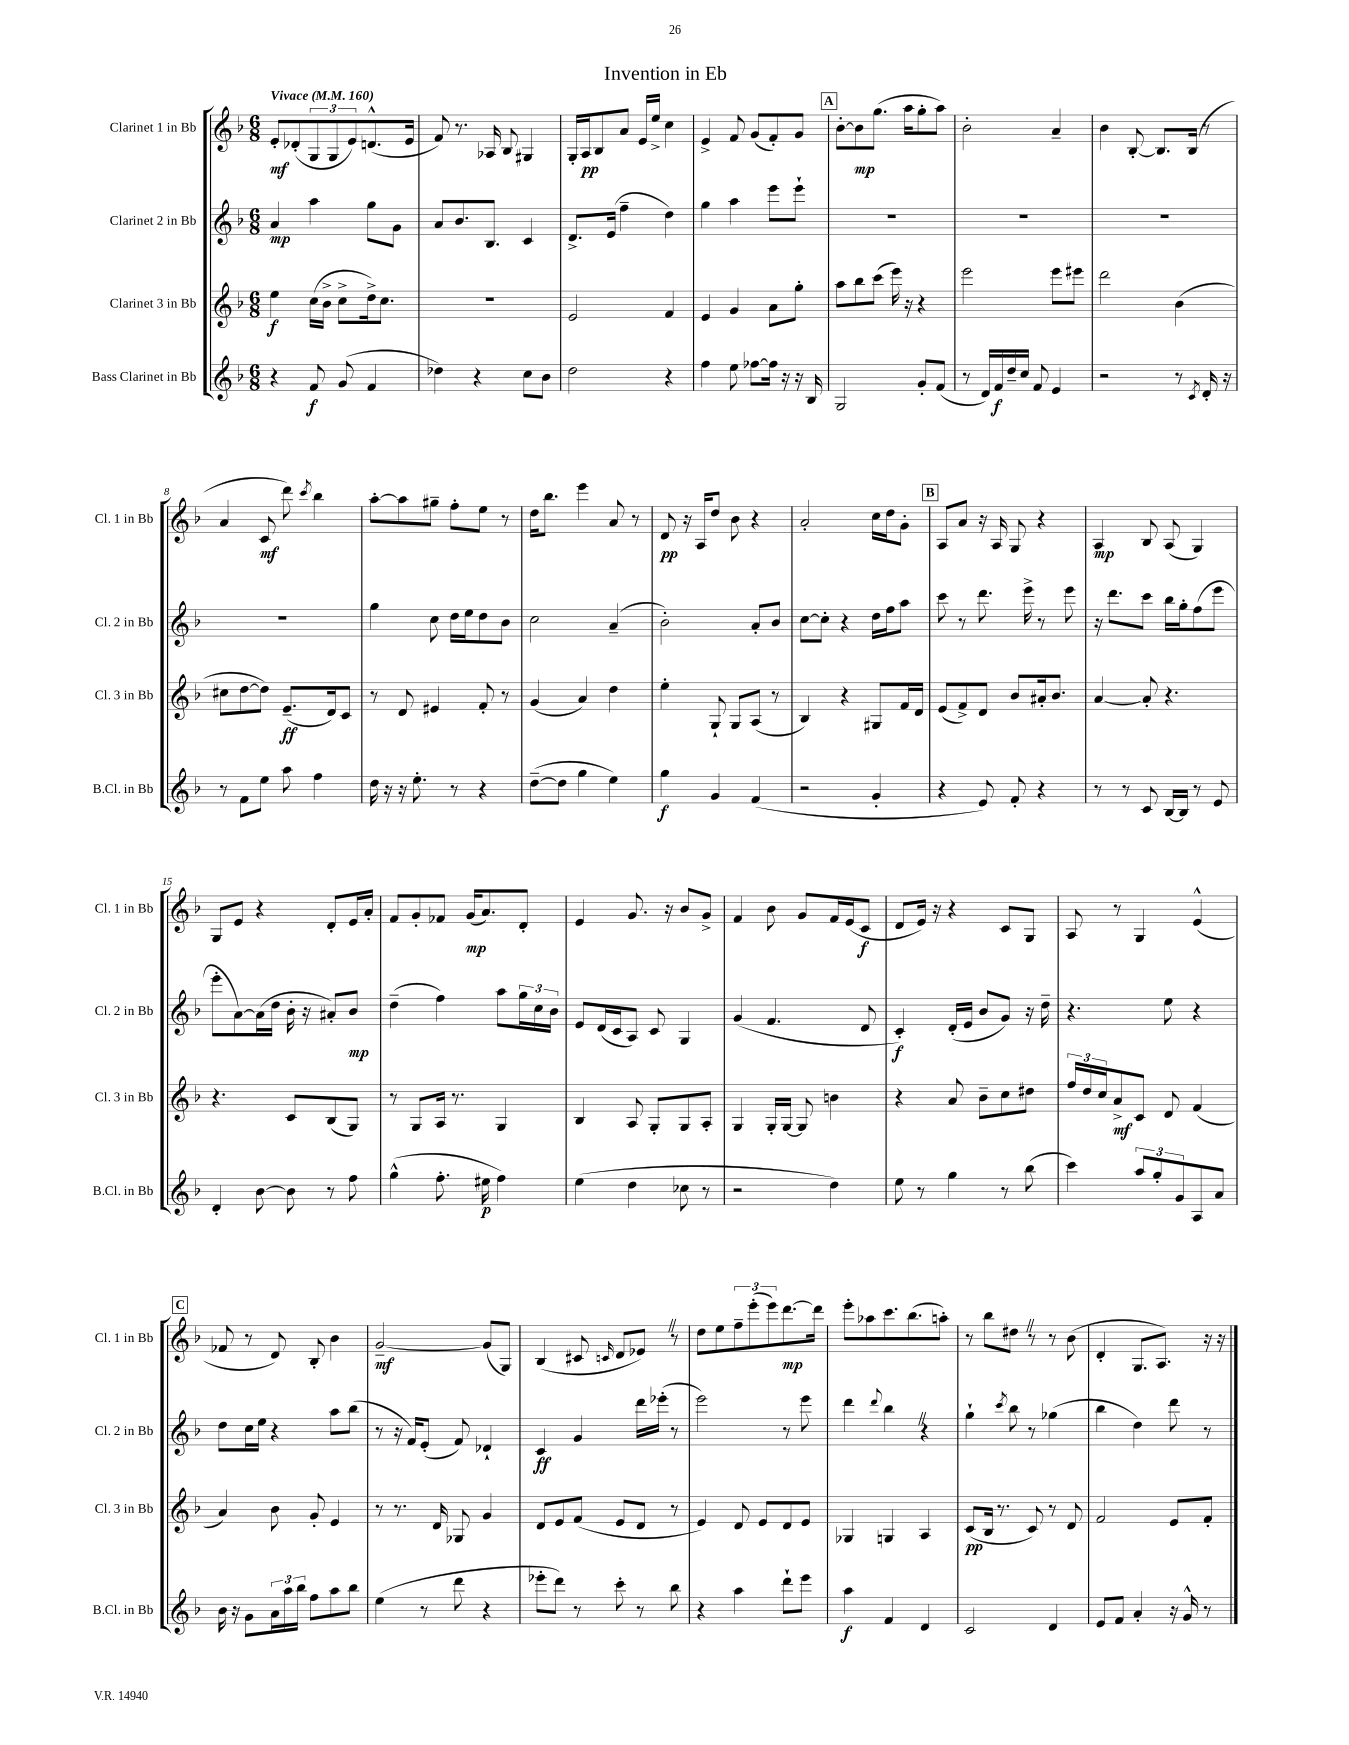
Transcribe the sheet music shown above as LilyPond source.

\header { title = "Invention in Eb" }
<<
\new StaffGroup <<
\new Staff = "s0" \with { instrumentName = "Clarinet 1 in Bb" shortInstrumentName = "Cl. 1 in Bb" } {
    \clef treble \key f \major \numericTimeSignature \time 6/8 \tempo "Vivace" 4 = 160
    e'8-.\mf des'8-.( \tuplet 3/2 { g8 g8 e'8) } d'8.-^( e'16 |
    f'8) r8. aes16 bes8 gis4 |
    g16-. a16\pp bes8 a'8 e'16 e''16-> c''4 |
    e'4-> f'8 g'8( f'8-.) g'8 |
    \mark \markup { \box "A" } bes'8~-. bes'8\mp g''8.( a''16 g''8-. a''8) |
    bes'2-. a'4-- |
    bes'4 bes8~-. bes8. bes16( r8 |
    a'4 c'8\mf d'''8) \acciaccatura { c'''8 } bes''4 |
    a''8~-. a''8 gis''8-- f''8-. e''8 r8 |
    d''16 bes''8. e'''4 a'8 r8 |
    d'8\pp r16 a16 d''8 bes'8 r4 |
    a'2-. c''16 d''16 g'8-. |
    \mark \markup { \box "B" } a8 a'8 r16 a16 g8 r4 |
    a4\mp bes8 a8( g4) |
    g8 e'8 r4 d'8-. e'16 a'16-. |
    f'8 g'8-. fes'8 g'16\mp( a'8.) d'8-. |
    e'4 g'8. r16 bes'8 g'8-> |
    f'4 bes'8 g'8 f'16 e'16( c'8\f |
    d'8 e'16) r16 r4 c'8 g8 |
    a8 r8 g4 e'4-^( |
    \mark \markup { \box "C" } fes'8 r8 d'8) bes8-. bes'4 |
    g'2~--\mf g'8( g8) |
    bes4( cis'8 \grace { c'16 } d'8 ees'8) \once \override BreathingSign.text = \markup { \musicglyph "scripts.caesura.straight" } \breathe r8 |
    d''8 e''8 \tuplet 3/2 { f''8-- e'''8-.( e'''8) } d'''8.~\mp d'''16 |
    e'''8-. aes''8 c'''8. bes''8.( a''8-.) |
    r8 bes''8 dis''8 \once \override BreathingSign.text = \markup { \musicglyph "scripts.caesura.straight" } \breathe r8 r8 bes'8( |
    d'4-. g8. a8.) r16 r16 \bar "|." |
}
\new Staff = "s1" \with { instrumentName = "Clarinet 2 in Bb" shortInstrumentName = "Cl. 2 in Bb" } {
    \clef treble \key f \major \numericTimeSignature \time 6/8
    a'4\mp a''4 g''8 g'8 |
    a'8 bes'8. bes8. c'4 |
    d'8.-> e'16( f''4-- d''4) |
    g''4 a''4 e'''8 e'''8-! |
    \mark \markup { \box "A" } R2. |
    R2. |
    R2. |
    R2. |
    g''4 c''8 d''16 e''16 d''8 bes'8 |
    c''2 a'4--( |
    bes'2-.) a'8-. bes'8 |
    c''8~ c''8-. r4 d''16 f''16 a''8 |
    \mark \markup { \box "B" } c'''8 r8 d'''8. e'''16-> r8 e'''8 |
    r16 d'''8. c'''8 bes''16 g''16-. f''8( e'''8 |
    e'''8-. a'8~) a'16( d''16 bes'16-. r16 ais'8-.) bes'8\mp |
    d''4--( f''4) a''8 \tuplet 3/2 { g''16 c''16 bes'16 } |
    e'8 d'16( c'16 a8) c'8 g4 |
    g'4( f'4. d'8 |
    c'4-.\f) d'16-.( e'16 bes'8 g'8) r16 d''16-- |
    r4. e''8 r4 |
    \mark \markup { \box "C" } d''8 c''16 e''16 r4 a''8 bes''8( |
    r8 r16 f'16) e'8-.( f'8) des'4-! |
    c'4\ff g'4 d'''16 ees'''16-.( r8 |
    e'''2) r8 e'''8 |
    d'''4 \appoggiatura { d'''8 } bes''4 \once \override BreathingSign.text = \markup { \musicglyph "scripts.caesura.straight" } \breathe r4 |
    g''4-! \acciaccatura { c'''8 } bes''8 r8 ges''4( |
    bes''4 d''4) d'''8 r8 \bar "|." |
}
\new Staff = "s2" \with { instrumentName = "Clarinet 3 in Bb" shortInstrumentName = "Cl. 3 in Bb" } {
    \clef treble \key f \major \numericTimeSignature \time 6/8
    e''4\f c''16( bes'16-> c''8-> d''16->) c''8. |
    R2. |
    e'2 f'4 |
    e'4 g'4 a'8 g''8-. |
    \mark \markup { \box "A" } a''8 bes''8 c'''8( e'''16) r16 r4 |
    e'''2 e'''8 eis'''8 |
    d'''2 bes'4( |
    cis''8 d''8~ d''8) e'8.--\ff( d'16) c'8 |
    r8 d'8 eis'4 f'8-. r8 |
    g'4( a'4) d''4 |
    e''4-. g8-! g8 a8( r8 |
    bes4) r4 gis8 f'16 d'16 |
    \mark \markup { \box "B" } e'8( f'8->) d'8 bes'8 ais'16-. bes'8. |
    a'4~ a'8-. r4. |
    r4. c'8 bes8( g8) |
    r8 g8 a16 r8. g4 |
    bes4 a8 g8-. g8 a8-. |
    g4 g16-. g16~ g8 b'4 |
    r4 a'8 bes'8-- c''8 dis''8 |
    \tuplet 3/2 { f''16 d''16 c''16 } a'8->\mf c'8 d'8 f'4( |
    \mark \markup { \box "C" } a'4) bes'8 g'8-. e'4 |
    r8 r8. d'16 ges8 g'4 |
    d'8 e'8 f'8( e'8 d'8 r8 |
    e'4) d'8 e'8 d'8 e'8 |
    ges4 g4 a4 |
    c'8\pp( bes16 r8. c'8) r8 d'8 |
    f'2 e'8 f'8-. \bar "|." |
}
\new Staff = "s3" \with { instrumentName = "Bass Clarinet in Bb" shortInstrumentName = "B.Cl. in Bb" } {
    \clef treble \key f \major \numericTimeSignature \time 6/8
    r4 f'8\f g'8( f'4 |
    des''4) r4 c''8 bes'8 |
    d''2 r4 |
    f''4 e''8 fes''8~ fes''16 r16 r16 bes16 |
    \mark \markup { \box "A" } g2 g'8-. f'8( |
    r8 d'16) f'16\f d''16-- c''16 f'8 e'4 |
    r2 r8 \acciaccatura { c'8 } d'16-. r16 |
    r8 f'8 e''8 a''8 f''4 |
    d''16 r16 r16 e''8.-. r8 r4 |
    d''8~--( d''8 g''4 e''4) |
    g''4\f g'4 f'4( |
    r2 g'4-. |
    \mark \markup { \box "B" } r4 e'8) f'8-. r4 |
    r8 r8 c'8 bes16~ bes16 r8 e'8 |
    d'4-. bes'8~ bes'8 r8 f''8 |
    g''4-^( f''8.-. eis''16\p f''4) |
    e''4( d''4 ces''8 r8 |
    r2 d''4) |
    e''8 r8 g''4 r8 bes''8( |
    c'''4) \tuplet 3/2 { a''8 g''8-. g'8 } a8 a'8 |
    \mark \markup { \box "C" } bes'16 r16 g'8 \tuplet 3/2 { a'16 a''16 bes''16 } f''8 a''8 bes''8 |
    e''4( r8 d'''8 r4 |
    ees'''8-. d'''8) r8 c'''8-. r8 bes''8 |
    r4 a''4 d'''8-! e'''8 |
    a''4\f f'4 d'4 |
    c'2 d'4 |
    e'8 f'8 a'4-. r16 g'16-^ r8 \bar "|." |
}
>>
>>
